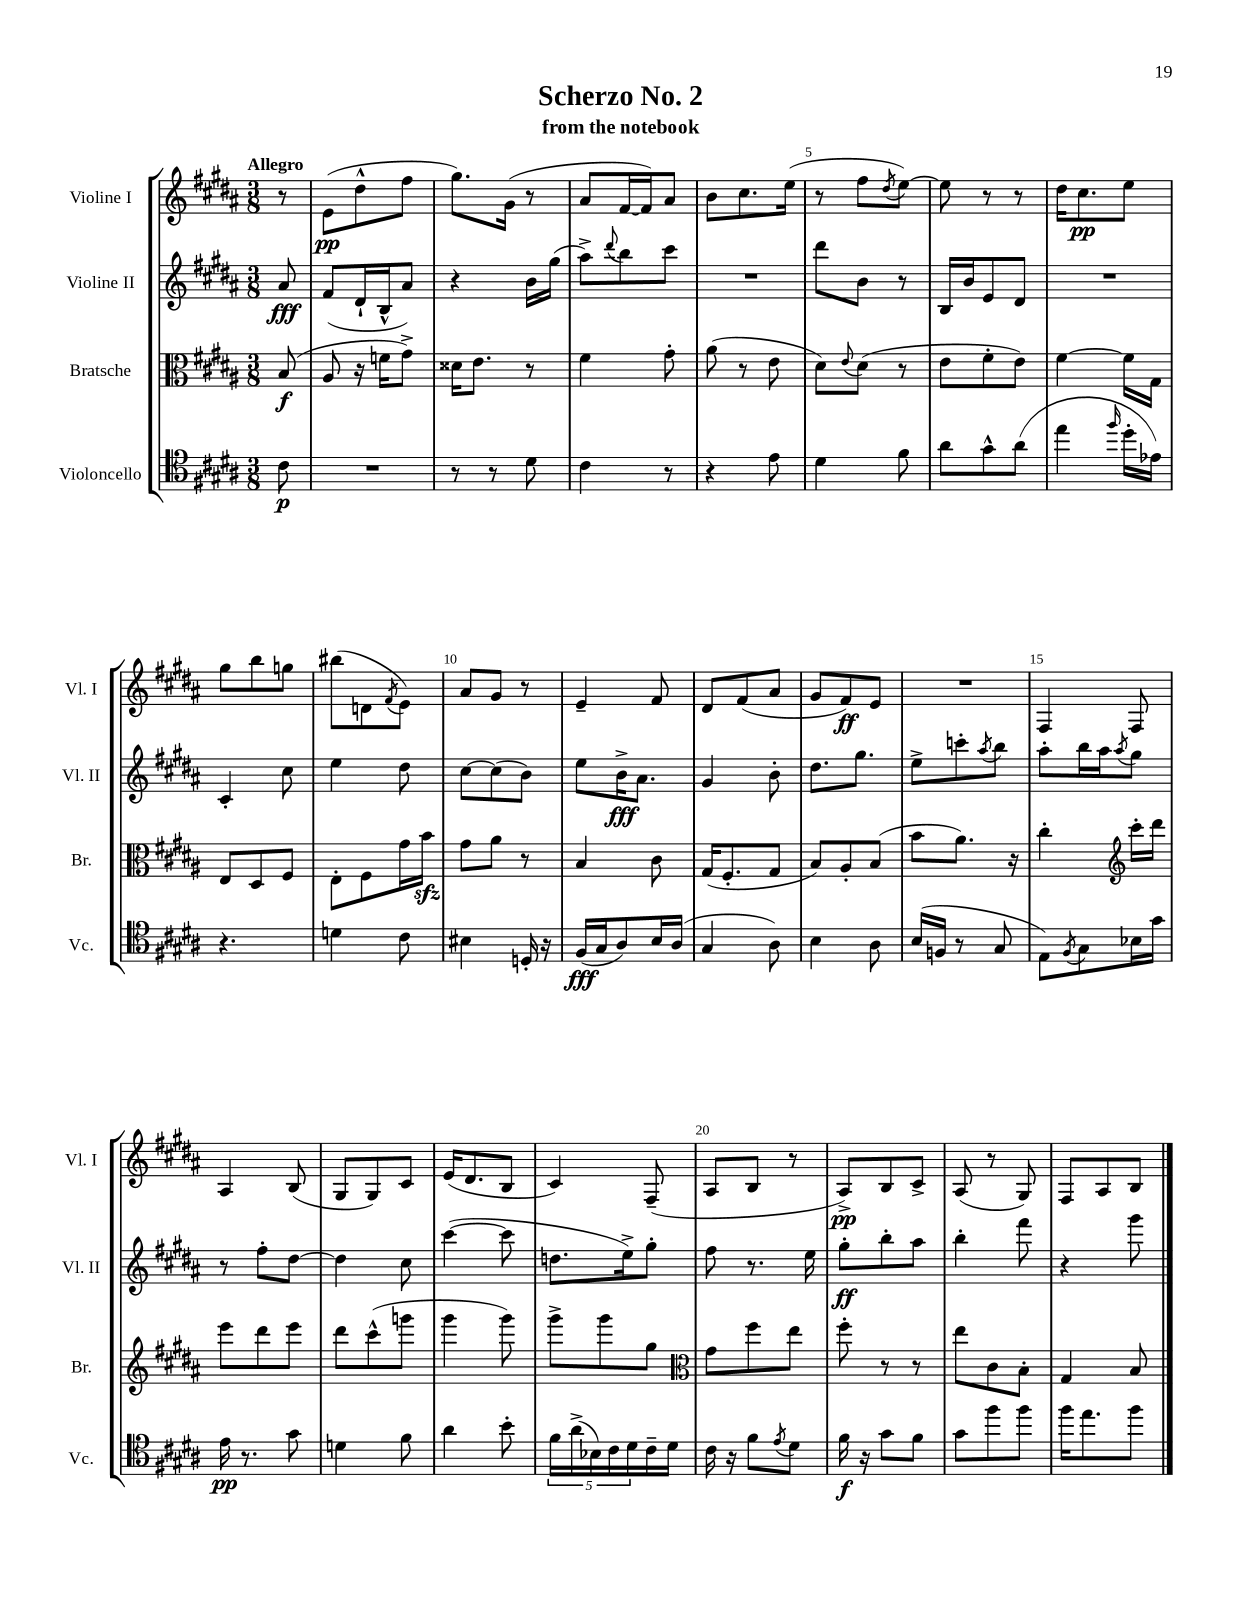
\header { title = "Scherzo No. 2" subtitle = "from the notebook" }
<<
\new StaffGroup <<
\new Staff = "s0" \with { instrumentName = "Violine I" shortInstrumentName = "Vl. I" } {
    \clef treble \key b \major \numericTimeSignature \time 3/8 \partial 8 \tempo "Allegro"
    r8 |
    e'8\pp( dis''8-^ fis''8 |
    gis''8.) gis'16( r8 |
    ais'8 fis'16~ fis'16) ais'8 |
    b'8 cis''8. e''16( |
    r8 fis''8 \acciaccatura { dis''8 } e''8~) |
    e''8 r8 r8 |
    dis''16 cis''8.\pp e''8 |
    gis''8 b''8 g''8 |
    bis''8( d'8 \acciaccatura { fis'8 } e'8) |
    ais'8 gis'8 r8 |
    e'4-- fis'8 |
    dis'8 fis'8( ais'8 |
    gis'8 fis'8\ff) e'8 |
    R4. |
    fis4 fis8 |
    ais4 b8( |
    gis8 gis8) cis'8 |
    e'16( dis'8. b8 |
    cis'4) fis8--( |
    ais8 b8 r8 |
    ais8->\pp) b8 cis'8-> |
    ais8( r8 gis8) |
    fis8 ais8 b8 \bar "|." |
}
\new Staff = "s1" \with { instrumentName = "Violine II" shortInstrumentName = "Vl. II" } {
    \clef treble \key b \major \numericTimeSignature \time 3/8 \partial 8
    ais'8\fff |
    fis'8( dis'16-! b16-^ ais'8) |
    r4 b'16 gis''16( |
    ais''8->) \appoggiatura { dis'''8 } b''8 cis'''8 |
    R4. |
    dis'''8 b'8 r8 |
    b16 b'16 e'8 dis'8 |
    R4. |
    cis'4-. cis''8 |
    e''4 dis''8 |
    cis''8~ cis''8( b'8) |
    e''8 b'16->\fff ais'8. |
    gis'4 b'8-. |
    dis''8. gis''8. |
    e''8-> c'''8-. \acciaccatura { ais''8 } b''8 |
    ais''8-. b''16 ais''16 \acciaccatura { ais''8 } gis''8 |
    r8 fis''8-. dis''8~ |
    dis''4 cis''8 |
    cis'''4~( cis'''8 |
    d''8. e''16->) gis''8-. |
    fis''8 r8. e''16 |
    gis''8-.\ff b''8-. ais''8 |
    b''4-. fis'''8 |
    r4 gis'''8 \bar "|." |
}
\new Staff = "s2" \with { instrumentName = "Bratsche" shortInstrumentName = "Br." } {
    \clef alto \key b \major \numericTimeSignature \time 3/8 \partial 8
    b8\f( |
    ais8 r16 f'16 gis'8->) |
    disis'16 e'8. r8 |
    fis'4 gis'8-. |
    ais'8( r8 e'8 |
    dis'8) \appoggiatura { e'8 } dis'8( r8 |
    e'8 fis'8-. e'8) |
    fis'4~ fis'16 gis16 |
    e8 dis8 fis8 |
    e8-. fis8 gis'16 b'16\sfz |
    gis'8 ais'8 r8 |
    b4 cis'8 |
    gis16( fis8.-. gis8 |
    b8) ais8-. b8( |
    b'8 ais'8.) r16 |
    cis''4-. \clef treble cis'''16-. dis'''16 |
    e'''8 dis'''8 e'''8 |
    dis'''8 cis'''8-^( g'''8 |
    gis'''4 gis'''8) |
    gis'''8-> gis'''8 gis''8 |
    \clef alto gis'8 fis''8 e''8 |
    fis''8-. r8 r8 |
    e''8 cis'8 b8-. |
    gis4 b8 \bar "|." |
}
\new Staff = "s3" \with { instrumentName = "Violoncello" shortInstrumentName = "Vc." } {
    \clef tenor \key b \major \numericTimeSignature \time 3/8 \partial 8
    cis'8\p |
    R4. |
    r8 r8 dis'8 |
    cis'4 r8 |
    r4 e'8 |
    dis'4 fis'8 |
    ais'8 gis'8-^ ais'8( |
    e''4 \grace { fis''16 } dis''16-. ees'16) |
    r4. |
    d'4 cis'8 |
    bis4 d16-. r16 |
    fis16\fff( gis16 ais8) b16 ais16( |
    gis4 ais8) |
    b4 ais8 |
    b16( f16 r8 gis8 |
    e8) \acciaccatura { fis8 } gis8 bes16 gis'16 |
    e'16\pp r8. gis'8 |
    d'4 fis'8 |
    ais'4 b'8-. |
    \tuplet 5/4 { fis'16 ais'16->( bes16) cis'16 dis'16 } cis'16-- dis'16 |
    cis'16 r16 fis'8 \acciaccatura { e'8 } dis'8 |
    fis'16\f r16 gis'8 fis'8 |
    gis'8 fis''8 fis''8 |
    fis''16 e''8. fis''8 \bar "|." |
}
>>
>>
\layout { \context { \Score \override BarNumber.break-visibility = ##(#f #t #t) barNumberVisibility = #(every-nth-bar-number-visible 5) } }
